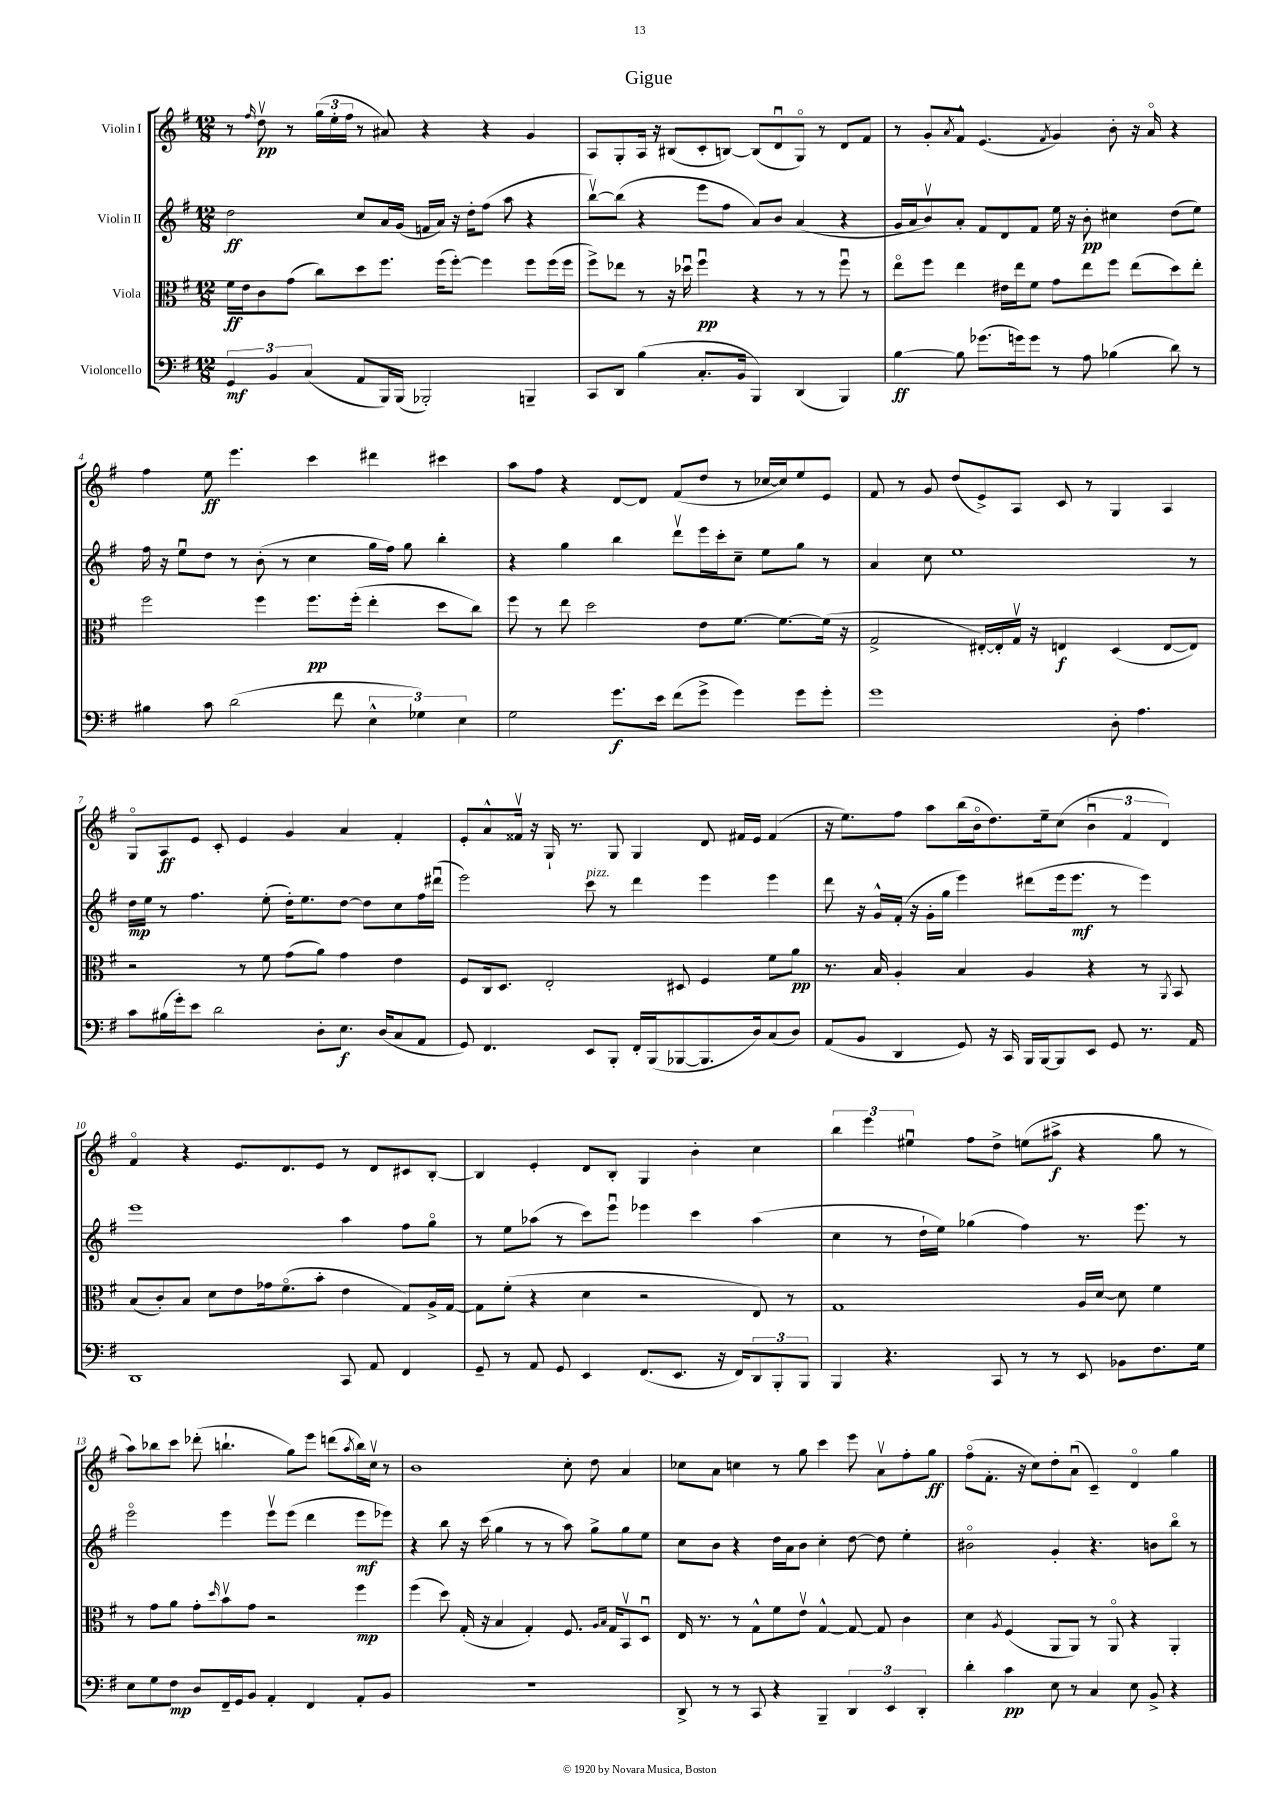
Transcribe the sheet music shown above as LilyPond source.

\header { title = "Gigue" }
<<
\new StaffGroup <<
\new Staff = "s0" \with { instrumentName = "Violin I" } {
    \clef treble \key g \major \numericTimeSignature \time 12/8
    r8 \grace { fis''16 } d''8\upbow\pp r8 \tuplet 3/2 { g''16( e''16-. fis''16 } r8 ais'8) r4 r4 g'4 |
    a8 g8-. a16 r16 bis8( c'8-. b8~) b8( d'8\downbow g8\flageolet) r8 d'8 fis'8 |
    r8 g'8-. \acciaccatura { a'8 } fis'8-^ e'4.( \acciaccatura { fis'8 } g'4) b'8-. r16 a'16\flageolet r4 |
    fis''4 e''8\ff e'''4. c'''4 dis'''4 cis'''4 |
    a''8 fis''8 r4 d'8~ d'8 fis'8( d''8 r8 ces''16~ ces''16) e''8 e'8 |
    fis'8 r8 g'8 d''8( e'8->) a8 c'8 r8 g4 a4 |
    g8\flageolet a8\ff e'8 c'8-. e'4 g'4 a'4 fis'4-. |
    e'8-. a'8-^ fisis'16\upbow r16 g16-! r8. g8 g4 d'8 fis'16 e'16 fis'4( |
    r16 e''8.) fis''8 a''8 b''16( b'16\flageolet d''8.) e''16-- c''8( \tuplet 3/2 { b'4\downbow fis'4 d'4) } |
    fis'4\flageolet r4 e'8. d'8. e'8 r8 d'8 cis'8 b8~-. |
    b4 e'4-. d'8 b8-. g4 b'4-. c''4 |
    \tuplet 3/2 { b''4 e'''4 eis''4\downbow } fis''8 d''8-> e''8( ais''8->\f r4 g''8 r8 |
    a''8) bes''8 c'''8 des'''8-.( b''4.-! g''8) e'''8 d'''8( \acciaccatura { a''8 } b''16) c''16\upbow r8 |
    b'1 c''8-. d''8 a'4 |
    ces''8 a'8 c''4 r8 g''8 c'''4 e'''8 a'8\upbow fis''8-. g''8\ff |
    fis''8\flageolet( fis'8.-. r16 c''8) d''8-. a'8\downbow( c'4--) d'4\flageolet g''4 \bar "|." |
}
\new Staff = "s1" \with { instrumentName = "Violin II" } {
    \clef treble \key g \major \numericTimeSignature \time 12/8
    d''2\ff c''8 a'16 g'16( f'16 a'16) r16 d''16-. fis''8( a''8 r4 |
    b''8~\upbow) b''8( r4 e'''8 fis''8 a'8) b'8 a'4( r4 |
    g'16 a'16 b'8\upbow) a'8-. fis'8 d'8 fis'8 e''16 r16 b'8-.\pp cis''4 d''8( e''8) |
    fis''16 r16 e''8\downbow d''8 r8 b'8-.( r8 c''4 g''16 fis''16) g''8 b''4-. |
    r4 g''4 b''4 d'''8\upbow e'''16 c'''16-. c''8-- e''8 g''8 r8 |
    a'4 c''8 e''1 r8 |
    d''16\mp e''16 r8 fis''4. e''8-.( d''16-.) e''8. d''8~ d''8 c''8 fis''16 dis'''16\downbow( |
    e'''2) c'''8^\markup { \italic "pizz." } r8 d'''4 e'''4 e'''4 |
    d'''8 r16 g'16-^ fis'16-.( r16 g'16-. g''16 e'''4) dis'''8( e'''16 e'''8.\mf r8 e'''4) |
    e'''1 a''4 fis''8 g''8\flageolet |
    r8 e''8 aes''8( r8 c'''8) e'''8\downbow ees'''4 c'''4 aes''4( |
    c''4 r8 d''16-! e''16) ges''4( fis''4) r8. e'''8. r8 |
    e'''2\flageolet e'''4 e'''8\upbow e'''8( d'''4 e'''8\mf ees'''8) |
    r4 b''8 r16 c'''16( g''4 r8 r8 a''8) g''8-> g''8 e''8 |
    c''8 b'8 r4 d''16 a'16 b'8 c''4-. d''8~ d''8 e''4-. |
    bis'2\flageolet g'4-. r4. b'8 b''8\flageolet r8 \bar "|." |
}
\new Staff = "s2" \with { instrumentName = "Viola" } {
    \clef alto \key g \major \numericTimeSignature \time 12/8
    fis'16\ff e'16 c'8 g'8( c''8) d''8 fis''8. fis''16( fis''8~-.) fis''4 fis''8 fis''16( fis''16 |
    fis''8->) ees''8 r8 r16 des''16\downbow fis''4\downbow\pp r4 r8 r8 fis''8\downbow r8 |
    e''8\flageolet fis''8 e''4 eis'16 e''16 fis'8 g'8 e''8 fis''8 e''8( d''8) e''8-. |
    fis''2 fis''4 fis''8.\pp fis''16-.( e''4-. d''8 c''8) |
    fis''8 r8 e''8 d''2 e'8 fis'8.~ fis'8.~ fis'16( r16 |
    g2-> eis16~-.) eis16-. g16\upbow r16 e4\f d4( e8~ e8) |
    r2 r8 fis'8 g'8( a'8) g'4 e'4 |
    fis8 c16 d8. e2-. dis8 fis4 fis'8 a'8\pp |
    r8. b16 a4-. b4 a4 r4 r8 \acciaccatura { a,8 } b,8 |
    b8( c'8-.) b8 d'8 e'8 ges'16 fis'8.\flageolet( b'8-. e'4 g8) a16-> g16~ |
    g8 fis'8-.( r4 d'4 r2 e8) r8 |
    g1 a16 d'16~ d'8 fis'4 |
    r8 g'8 a'8 g'8-. \grace { d''16 } b'8\upbow g'8 r2 fis''4\mp |
    fis''4( d''8) g16-.( r16 b4 g4-.) fis8. \grace { a16 b16 } g16 b,8\upbow d8\downbow |
    e16 r8. r8 g8-^ fis'8 e'8\upbow g4~-^ g8~ g8 c'4 |
    d'4 \acciaccatura { a8 } fis4( a,8 a,8) r8 a,8\flageolet r4 a,4-. \bar "|." |
}
\new Staff = "s3" \with { instrumentName = "Violoncello" } {
    \clef bass \key g \major \numericTimeSignature \time 12/8
    \tuplet 3/2 { g,4\mf b,4 c4( } a,8 b,,16) b,,16( bes,,2-.) b,,4-- |
    c,8 d,8 b4( c8.-. b,16 b,,4) d,4( b,,4) |
    b4~\ff b8 ges'8.( g'16) g'8 r8 a8 bes4( d'8) r8 |
    bis4 c'8 d'2( fis'8 \tuplet 3/2 { e4-^ ges4) e4 } |
    g2 g'8.\f e'16 fis'8( g'8-> g'4) g'8 g'8-. |
    g'1 d8-. a4. |
    c'8 bis16( g'16-.) e'8 d'2 d8-. e8.\f d16( c8 a,8 |
    g,8) fis,4. e,8 b,,8-. fis,16-. b,,16( bes,,8~ bes,,8. d16) c8( d8) |
    a,8( b,8 d,4 g,8) r16 c,16 b,,16 b,,16~ b,,8 e,8 g,8 r8. a,16 |
    d,1 c,8 a,8 fis,4 |
    g,8-- r8 a,8 g,8 e,4 fis,8.( e,8. r16 fis,16) \tuplet 3/2 { d,8 b,,8-. b,,8 } |
    b,,4 r4. c,8 r8 r8 e,8 bes,8 fis8. g16 |
    e8 g8 fis8\mp d8 fis,16-- g,16 b,8 a,4-. fis,4 a,8-. b,8 |
    R1. |
    d,8-> r8 r8 c,8 r4 b,,4-- \tuplet 3/2 { d,4 e,4 d,4-. } |
    d'4-. c'4\pp e8 r8 c4 e8 b,8-> r4 \bar "|." |
}
>>
>>
